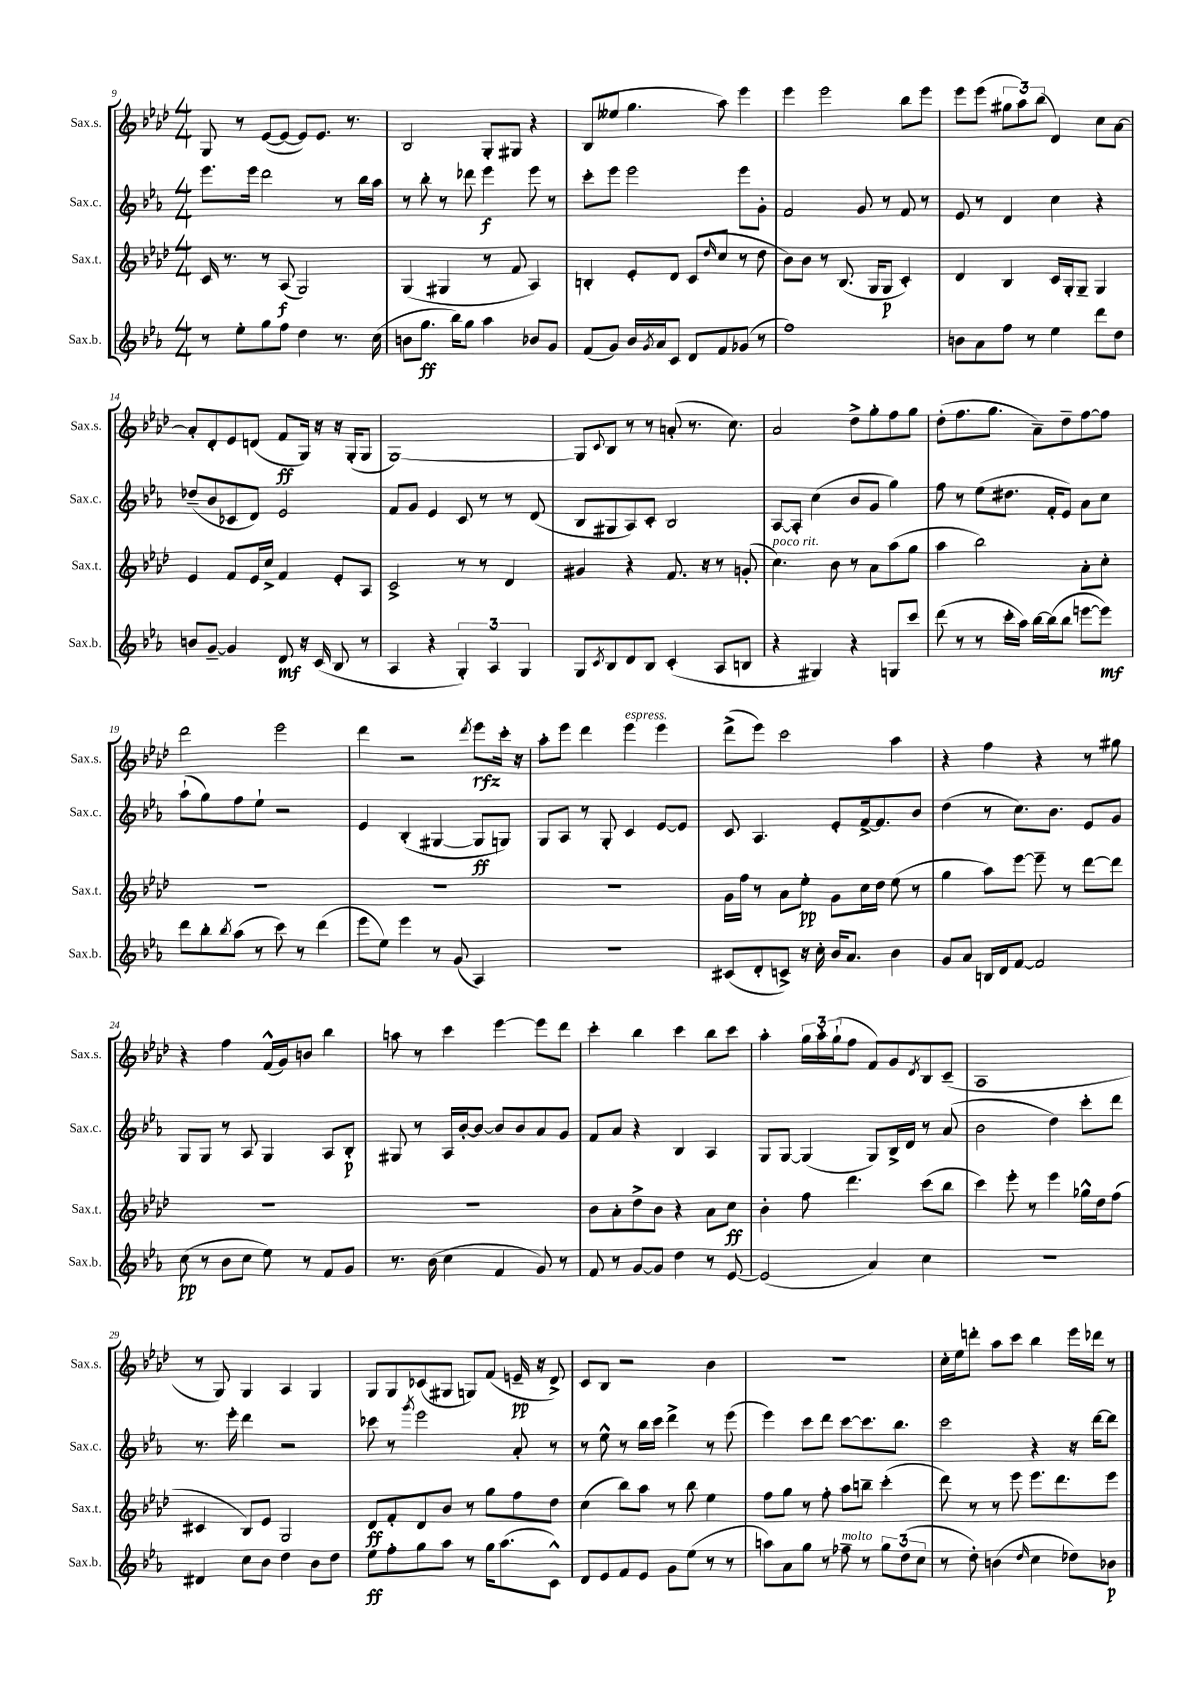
<<
\new StaffGroup <<
\new Staff = "s0" \with { instrumentName = "Sax.s." shortInstrumentName = "Sax.s." } {
    \clef treble \key aes \major \numericTimeSignature \time 4/4
    g8 r8 ees'8~( ees'8~ ees'8) ees'8. r8. |
    bes2 g8-. gis8 r4 |
    bes8( eeses''8 g''4. aes''8) ees'''4 |
    ees'''4 ees'''2 bes''8 ees'''8 |
    ees'''8 ees'''8( \tuplet 3/2 { gis''8 aes''8) bes''8( } des'4) c''8 aes'8~ |
    aes'8-. des'8-. ees'8 d'8( f'8\ff g16) r16 r16 g16-.( g8 |
    g1~) |
    g8 \appoggiatura { c'8 } bes8 r8 r8 a'8-.( r8. c''8.) |
    aes'2 des''8-> g''8-. f''8 g''8 |
    des''8-.( f''8. g''8. aes'8--) des''8-- f''8~ f''8 |
    des'''2 ees'''2 |
    des'''4 r2 \acciaccatura { des'''8 } ees'''8\rfz c'''16-. r16 |
    aes''8-. ees'''8 des'''4 ees'''4^\markup { \italic "espress." } ees'''4 |
    des'''8->( ees'''8) c'''2 aes''4 |
    r4 f''4 r4 r8 gis''8 |
    r4 f''4 f'16-^( g'16) b'8 bes''4 |
    a''8 r8 c'''4 ees'''4~ ees'''8 des'''8 |
    c'''4-. bes''4 c'''4 bes''8 c'''8 |
    aes''4-. \tuplet 3/2 { g''16 aes''16-. g''16-!( } f''8 f'8) g'8 \acciaccatura { des'8 } bes8 c'8--( |
    aes1 |
    r8 g8) g4 aes4 g4 |
    g8 g8 ces'8( gis8 g8) f'8( e'16--\pp r16 des'8->) |
    c'8 bes8 r2 bes'4 |
    R1 |
    c''16-. ees''16 d'''8-. aes''8 c'''8 bes''4 ees'''16 des'''16 r8 \bar "|." |
}
\new Staff = "s1" \with { instrumentName = "Sax.c." shortInstrumentName = "Sax.c." } {
    \clef treble \key ees \major \numericTimeSignature \time 4/4
    ees'''8. ees'''16 d'''2 r8 bes''16 aes''16 |
    r8 bes''8-. r8 des'''8 ees'''4\f ees'''8 r8 |
    c'''8-. ees'''8 ees'''2 ees'''8 g'8-. |
    f'2 g'8 r8 f'8 r8 |
    ees'8 r8 d'4 c''4 r4 |
    des''8--( bes'8 ces'8 d'8) ees'2 |
    f'8 g'8 ees'4 c'8 r8 r8 d'8( |
    bes8 gis8 aes8) c'8-. bes2 |
    aes8~ aes8-. c''4( bes'8 g'8 g''4) |
    f''8 r8 ees''8( dis''8. f'16-. ees'8) aes'8 c''8 |
    aes''8-!( g''8) f''8 ees''8-! r2 |
    ees'4 bes4-.( gis4~ gis8\ff g8) |
    g8 aes8 r8 g8-. c'4 ees'8~ ees'8 |
    c'8 aes4. ees'8-. f'16~-> f'8. bes'8 |
    d''4( r8 c''8.) bes'8. ees'8 g'8 |
    g8 g8 r8 aes8 g4 aes8 bes8-.\p |
    gis8 r8 aes16 bes'16~-. bes'8~ bes'8 bes'8 aes'8 g'8 |
    f'8 aes'8 r4 bes4 aes4 |
    g8 g8~ g4( g8) bes16-> d'16 r8 aes'8( |
    bes'2 d''4) c'''8-. d'''8 |
    r8. ees'''16-. d'''4 r2 |
    ces'''8 r8 \acciaccatura { g'''8 } ees'''2 aes'8-. r8 |
    r8 ees''8-^ r8 bes''16 c'''16 d'''4-> r8 ees'''8( |
    ees'''4) c'''8 d'''8 c'''8~ c'''8. bes''8. |
    c'''2 r4 r16 d'''16~ d'''8 \bar "|." |
}
\new Staff = "s2" \with { instrumentName = "Sax.t." shortInstrumentName = "Sax.t." } {
    \clef treble \key aes \major \numericTimeSignature \time 4/4
    c'16 r8. r8 aes8\f( g2) |
    g4( gis4 r8 f'8 aes4) |
    b4-. ees'8-. des'8 c'8( \grace { des''16 } c''8 r8 des''8 |
    bes'8) bes'8 r8 bes8.( g16 g8\p c'4-.) |
    des'4 bes4 c'16 g16-. g8-- g4 |
    ees'4 f'8 ees'16 c''16-> f'4 ees'8-. aes8 |
    c'2-> r8 r8 des'4 |
    gis'4 r4 f'8. r16 r8 g'8-.( |
    c''4.^\markup { \italic "poco rit." }) bes'8 r8 aes'8 aes''8( g''8 |
    aes''4 bes''2) aes'8-. c''8-. |
    R1 |
    R1 |
    R1 |
    g'16 f''16 r8 aes'8 ees''8-.\pp g'8 c''16 des''16 ees''8( r8 |
    g''4 aes''8) ees'''8~ ees'''8-- r8 des'''8~ des'''8 |
    R1 |
    R1 |
    bes'8 aes'8-. des''8-> bes'8 r4 aes'8 c''8\ff |
    bes'4-. f''8 des'''4. c'''8( bes''8 |
    c'''4) ees'''8-. r8 ees'''4 ges''16-^ des''16 f''8( |
    cis'4 bes8) ees'8 g2 |
    des'8\ff f'8-. des'8 bes'8 r8 g''8 f''8 des''8 |
    c''4( bes''8) aes''8 r8 bes''8 ees''4 |
    f''8 g''8 r8 f''8-. aes''8 b''8-- c'''4-.( |
    des'''8) r8 r8 ees'''8 ees'''8. des'''8. ees'''8 \bar "|." |
}
\new Staff = "s3" \with { instrumentName = "Sax.b." shortInstrumentName = "Sax.b." } {
    \clef treble \key ees \major \numericTimeSignature \time 4/4
    r8 ees''8-. g''8 f''8 d''4 r8. c''16( |
    b'8 g''8.\ff bes''16) g''8 aes''4 bes'8 g'8 |
    f'8( g'8) bes'16 \acciaccatura { g'8 } aes'16 c'8 d'8 f'8 ges'8( r8 |
    f''1) |
    b'8 aes'8 f''8 r8 ees''4 d'''8 d''8 |
    b'8 g'8~-- g'4 d'8\mf r16 c'16( bes8 r8 |
    aes4 r4 \tuplet 3/2 { g4-.) aes4 g4 } |
    g8 \acciaccatura { c'8 } bes8 d'8 bes8 c'4-.( aes8 b8 |
    r4 gis4) r4 g8 c'''8 |
    d'''8( r8 r8 c'''16-. aes''16) bes''16~ bes''16( bes''8 e'''8~ e'''8\mf) |
    d'''8 bes''8-. \acciaccatura { bes''8 } aes''8( r8 c'''8) r8 d'''4( |
    ees'''8 ees''8) ees'''4 r8 g'8( aes4) |
    R1 |
    cis'8( d'8-. c'8->) r16 c''16-. bes'16 aes'8. bes'4 |
    g'8 aes'8 b16 d'16 f'8~ f'2 |
    c''8\pp( r8 bes'8 c''8 ees''8) r8 f'8 g'8 |
    r8. bes'16( c''4 f'4 g'8) r8 |
    f'8 r8 g'8~ g'8 d''4 r8 ees'8~ |
    ees'2( aes'4) c''4 |
    R1 |
    dis'4 c''8 bes'8 d''4 bes'8 d''8 |
    ees''8\ff f''8-. g''8 aes''8 r8 g''16 aes''8.( c'8-^) |
    d'8 ees'8 f'8 ees'8 g'8 ees''8( r8 r8 |
    a''8) aes'8 g''8 r8 fes''8--^\markup { \italic "molto" } r8 \tuplet 3/2 { g''8 d''8( c''8 } |
    r8 d''8-.) b'4( \grace { d''16 } c''4 des''8) bes'8\p \bar "|." |
}
>>
>>
\layout { \context { \Score currentBarNumber = #9 } }
